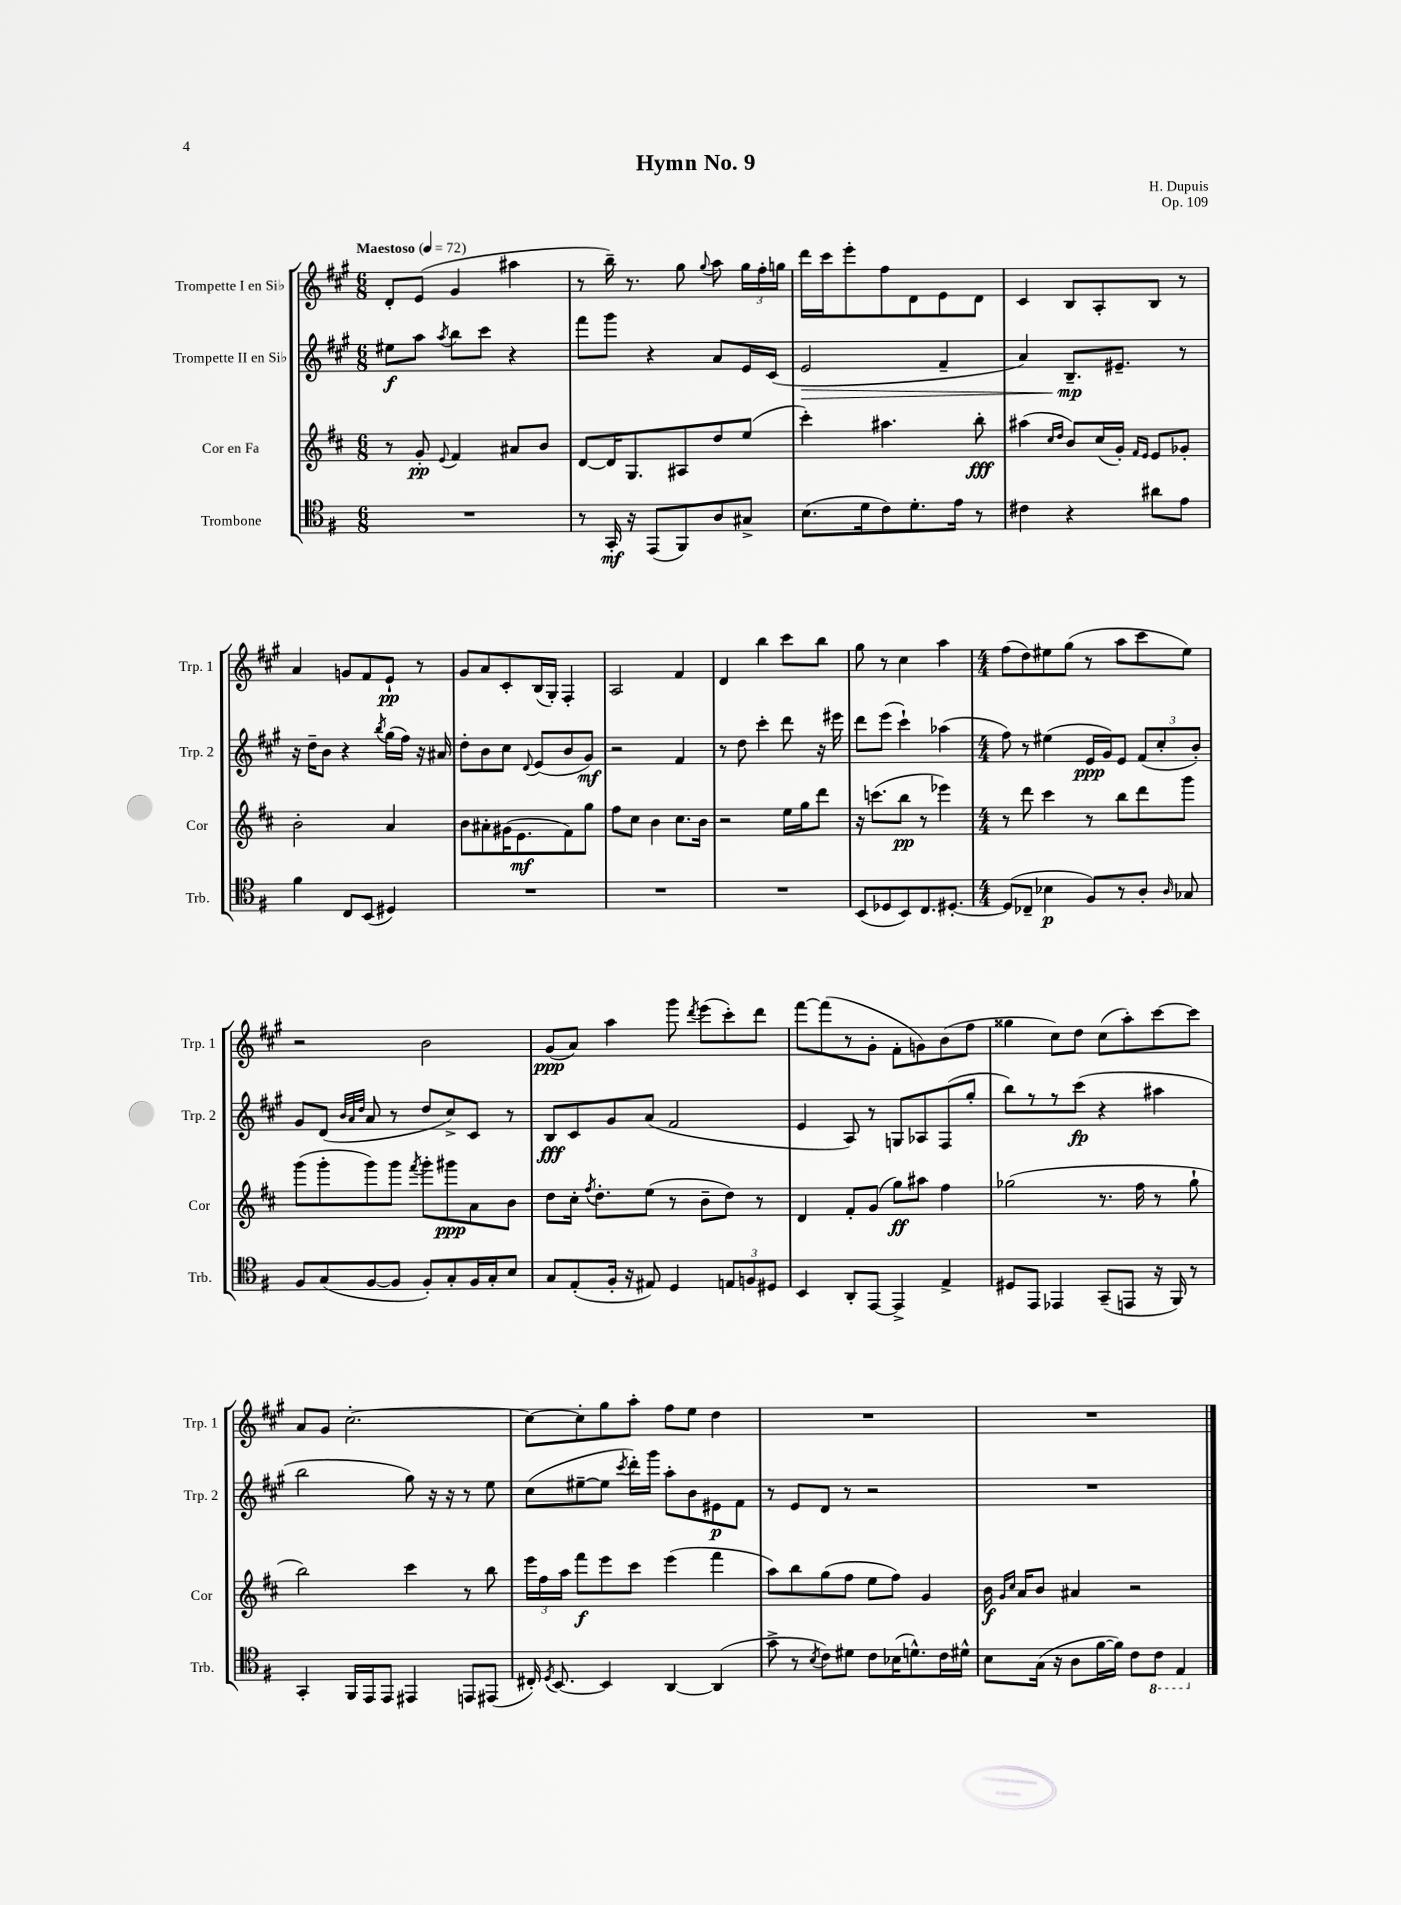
\header { title = "Hymn No. 9" composer = "H. Dupuis" opus = "Op. 109" }
<<
\new StaffGroup <<
\new Staff = "s0" \with { instrumentName = "Trompette I en Sib" shortInstrumentName = "Trp. 1" } {
    \clef treble \key a \major \numericTimeSignature \time 6/8 \tempo "Maestoso" 4 = 72
    \autoBeamOff d'8[-. e'8]( gis'4 ais''4 |
    r8 b''16--) r8. gis''8 \appoggiatura { gis''8 } a''8 \tuplet 3/2 { gis''16[ fis''16-. g''16] } |
    d'''16[ cis'''16 e'''8-. fis''8 d'8 e'8 d'8] |
    cis'4 b8[ a8-. b8] r8 |
    a'4 g'8[ fis'8 e'8]-!\pp r8 |
    gis'8[ a'8 cis'8-. b16( gis16]-.) fis4-. |
    a2 fis'4 |
    d'4 b''4 cis'''8[ b''8] |
    gis''8 r8 cis''4 a''4 |
    \numericTimeSignature \time 4/4 fis''8[( d''8) eis''8 gis''8]( r8 a''8[ cis'''8 eis''8]) |
    r2 b'2 |
    gis'8[\ppp( a'8]) a''4 gis'''8 \acciaccatura { d'''8 } e'''8[( cis'''8-.) d'''8] |
    fis'''8[~ fis'''8( r8 gis'8]-. fis'8[-. g'8) b'8( fis''8] |
    gisis''4 cis''8[) d''8] cis''8[( a''8-.) cis'''8~ cis'''8] |
    a'8[ gis'8] cis''2.~-. |
    cis''8[~ cis''8-. gis''8 a''8]-. fis''8[ e''8] d''4 |
    R1 |
    R1 \bar "|." |
}
\new Staff = "s1" \with { instrumentName = "Trompette II en Sib" shortInstrumentName = "Trp. 2" } {
    \clef treble \key a \major \numericTimeSignature \time 6/8
    \autoBeamOff eis''8[\f a''8] \acciaccatura { a''8 } b''8[ cis'''8] r4 |
    fis'''8[ gis'''8] r4 a'8[ e'16 cis'16]( |
    e'2\> fis'4-- |
    a'4) b8.[--\mp\! eis'8.]-- r8 |
    r16 d''16[-- b'8] r4 \acciaccatura { b''8 } gis''16[( fis''16]) r16 ais'16 |
    d''8[-. b'8 cis''8] \appoggiatura { d'8 } e'8[( b'8 gis'8]\mf) |
    r2 fis'4 |
    r8 d''8 cis'''4-. d'''8 r16 eis'''16 |
    d'''8[ e'''8]( cis'''4-!) aes''4( |
    \numericTimeSignature \time 4/4 fis''8) r8 eis''4( e'16[\ppp gis'16) e'8] \tuplet 3/2 { fis'8[( cis''8-. b'8]-.) } |
    gis'8[ d'8]( \grace { b'32[ a'32 d''32] } a'8 r8 d''8[ cis''8->) cis'8] r8 |
    b8[\fff cis'8 gis'8 a'8]( fis'2 |
    e'4 a8) r8 g8[ aes8 fis8( gis''8]-. |
    b''8[) r8 r8 cis'''8]\fp( r4 ais''4 |
    b''2 gis''8) r16 r16 r8 e''8 |
    cis''8[( eis''8~-- eis''8] \acciaccatura { cis'''8 } d'''16[-.) gis'''16] a''8[-. b'8 eis'8\p fis'8] |
    r8 e'8[ d'8] r8 r2 |
    R1 \bar "|." |
}
\new Staff = "s2" \with { instrumentName = "Cor en Fa" shortInstrumentName = "Cor" } {
    \clef treble \key d \major \numericTimeSignature \time 6/8
    \autoBeamOff r8 g'8-.\pp \appoggiatura { e'8 } fis'4 ais'8[ b'8] |
    d'8[~ d'16 g8. ais8 d''8 e''8]( |
    cis'''4-.) ais''4. b''8-.\fff |
    ais''4( \grace { cis''16[ d''16] } b'8[) cis''16( g'16]-.) \grace { fis'16[ e'16] } e'8[ ges'8]-. |
    b'2-. a'4 |
    b'8[ ais'8-. gis'16( e'8.\mf fis'8) g''8] |
    fis''8[ cis''8] b'4 cis''8.[ b'16] |
    r2 e''16[ g''16 d'''8] |
    r16 c'''8.[( b''8]\pp r8 ees'''4) |
    \numericTimeSignature \time 4/4 r8 d'''8 cis'''4 r8 b''8[ d'''8 g'''8] |
    g'''8[( g'''8-. g'''8) g'''8] \acciaccatura { fis'''8 } g'''8[-. gis'''8\ppp a'8 b'8] |
    d''8[ cis''16]-. \acciaccatura { fis''8 } d''8.[-. e''8]( r8 b'8[-- d''8]) r8 |
    d'4 fis'8[-. g'8]( g''8[\ff) ais''8] fis''4 |
    ges''2( r8. fis''16 r8 ges''8-! |
    b''2) cis'''4 r8 b''8 |
    \tuplet 3/2 { e'''16[ fis''16 a''16] } fis'''8[\f e'''8 cis'''8] e'''4( fis'''4 |
    a''8[) b''8 g''8( fis''8] e''8[ fis''8]) g'4 |
    b'16\f \grace { g'16[ cis''16] } a'16[ b'8] ais'4 r2 \bar "|." |
}
\new Staff = "s3" \with { instrumentName = "Trombone" shortInstrumentName = "Trb." } {
    \clef tenor \key g \major \numericTimeSignature \time 6/8
    \autoBeamOff R2. |
    r8 g,16-.\mf r16 e,8[( fis,8) a8 gis8]-> |
    b8.[( d'16 c'8) d'8.-. e'16] r8 |
    cis'4 r4 ais'8[ e'8] |
    fis'4 c8[ b,8]( dis4) |
    R2. |
    R2. |
    R2. |
    b,8[( des8 b,8) c8. dis8.]~-. |
    \numericTimeSignature \time 4/4 dis8[( ces8]-- bes4\p fis8[) r8 a8]-. \grace { a16 } ges8 |
    fis8[ g8( fis8~ fis8] fis8[-.) g8-. fis16 g16-. b8] |
    g8[ e8-.( fis16]-. r16 eis8) d4 \tuplet 3/2 { e8[ f8 dis8] } |
    b,4 a,8[-. e,8]~ e,4-> e4-> |
    dis8[ e,8] ees,4 g,8[--( e,8] r16 fis,16) r8 |
    g,4-. fis,16[ e,16 e,8] eis,4 e,8[ eis,8]( |
    cis16-.) \acciaccatura { d8 } b,8.~ b,4 a,4~ a,4( |
    g'8-> r8 \acciaccatura { b8 } c'8[) dis'8] c'8[ bes16( d'8.-^) c'16 dis'16]-^ |
    b8[ g16]( r16 a8[ fis'16~ fis'16]) c'8[ \ottava #-1 c8] e,4 \ottava #0 \bar "|." |
}
>>
>>
\layout { \context { \Score \remove "Bar_number_engraver" } }
